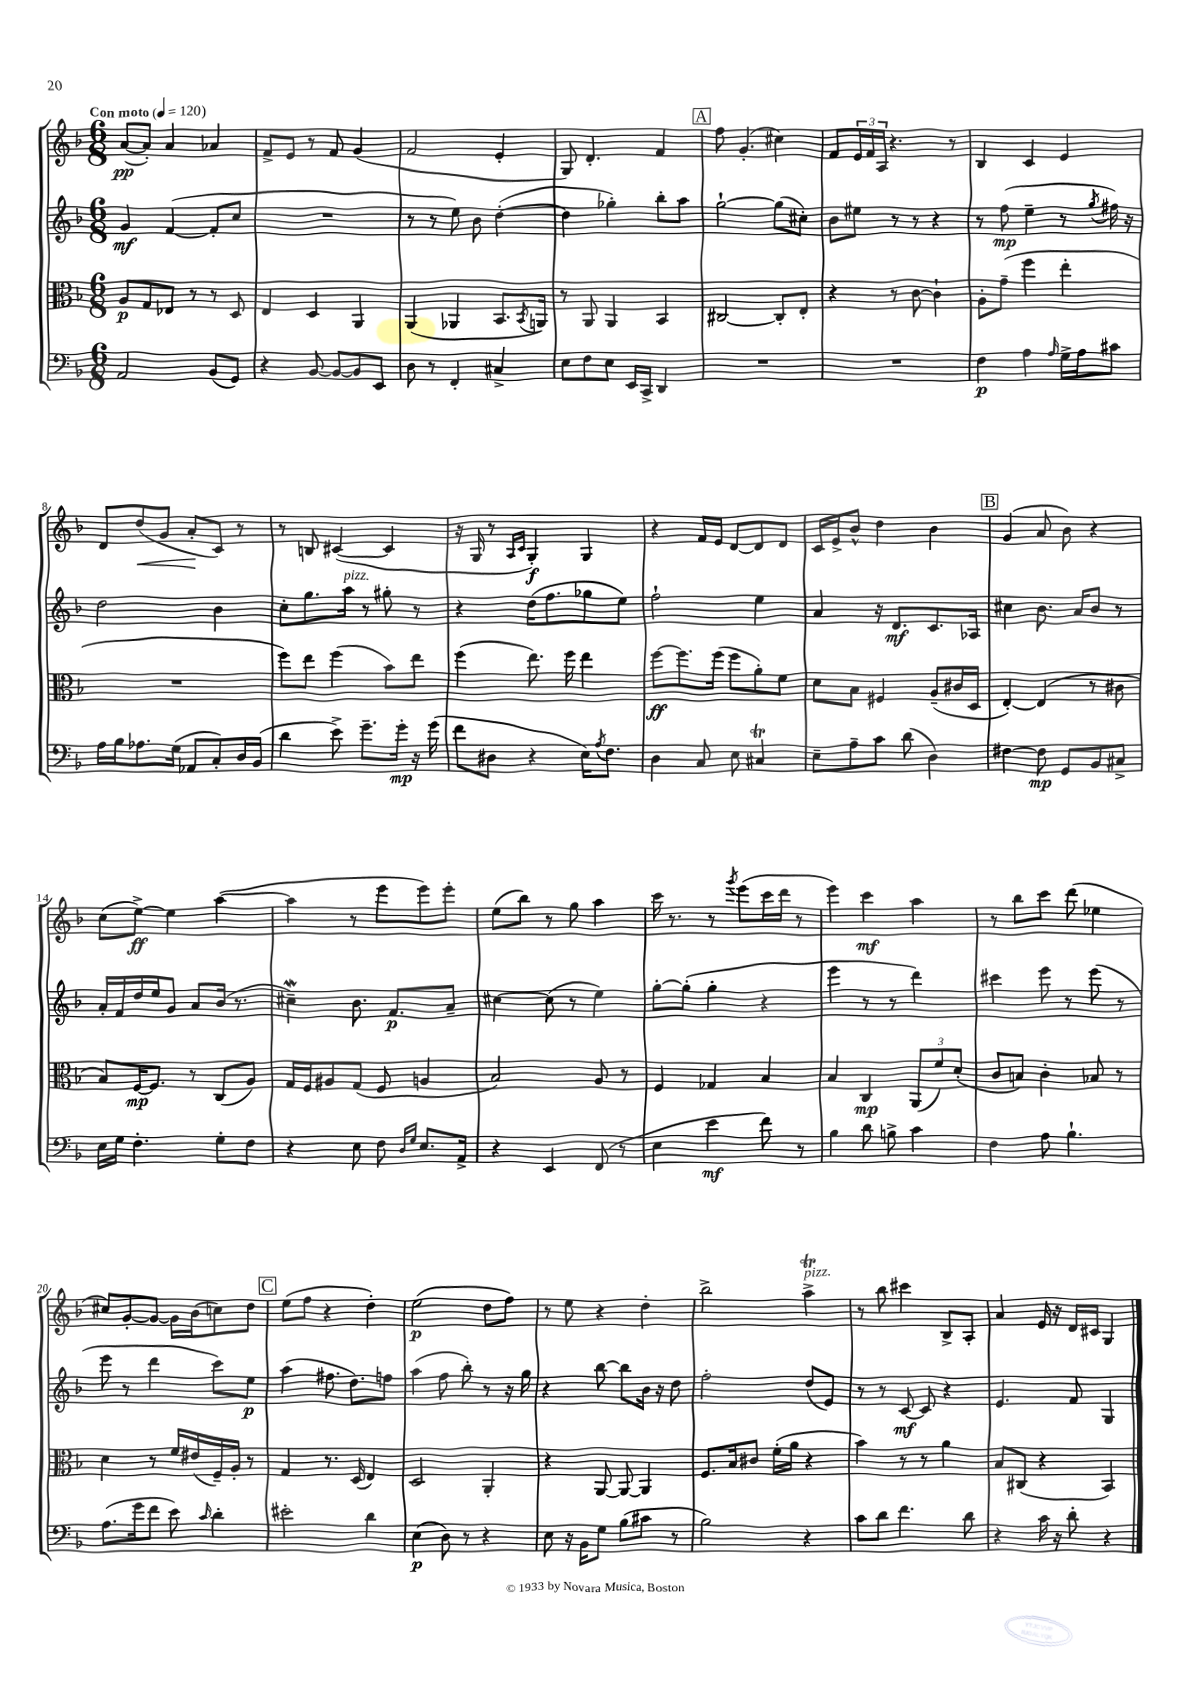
<<
\new StaffGroup <<
\new Staff = "s0" {
    \clef treble \key f \major \numericTimeSignature \time 6/8 \tempo "Con moto" 4 = 120
    a'8~\pp( a'8-.) a'4 aes'4 |
    f'8-> e'8 r8 f'8 g'4( |
    f'2 e'4-. |
    g8) d'4.-. f'4 |
    \mark \markup { \box "A" } f''8 g'4.-.( cis''4) |
    f'8 \tuplet 3/2 { e'16 f'16 a16 } r4. r8 |
    bes4 c'4 e'4 |
    d'8 d''8\<( g'8 a'8-.\! c'8) r8 |
    r8 b8 cis'4~( cis'4 |
    r16 g16 r8 \grace { a16 c'16 } g4-.\f) g4 |
    r4 f'16 e'16 d'8~ d'8 d'8 |
    c'16 e'16-> bes'8-^ d''4 bes'4 |
    \mark \markup { \box "B" } g'4( a'8 bes'8) r4 |
    c''8( e''8~->\ff) e''4 a''4~( |
    a''4 r8 e'''8 e'''8) e'''8-. |
    e''8( bes''8) r8 g''8 a''4 |
    c'''16 r8. r8 \acciaccatura { g'''8 } e'''8( c'''16 d'''16 r8 |
    e'''4) c'''4\mf a''4 |
    r8 bes''8 c'''8 d'''8( ees''4 |
    cis''8) g'8~-. g'8~ g'16 bes'16( c''8) d''8 |
    \mark \markup { \box "C" } e''8( f''8 r4 d''4-.) |
    e''2\p( d''8 f''8) |
    r8 e''8 r4 d''4-. |
    bes''2-> a''4->\trill^\markup { \italic "pizz." } |
    r8 bes''8 cis'''4 bes8-> a8-. |
    a'4 e'16 r16 d'16 cis'16 g4 \bar "|." |
}
\new Staff = "s1" {
    \clef treble \key f \major \numericTimeSignature \time 6/8
    g'4\mf f'4~( f'8-. c''8 |
    R2. |
    r8 r8 e''8) bes'8 d''4~-.( |
    d''4 ges''4-.) bes''8-. a''8 |
    \mark \markup { \box "A" } g''2~-! g''8( cis''8-.) |
    bes'8 eis''8 r8 r8 r4 |
    r8 f''8\mp( e''4-- r8 \acciaccatura { g''8 } fis''16) r16 |
    d''2 bes'4 |
    c''8-. g''8. a''16^\markup { \italic "pizz." } r8 gis''8-. r8 |
    r4 d''16( f''8. ges''8 e''8) |
    f''2-! e''4 |
    a'4 r16 d'8.\mf c'8. aes16 |
    \mark \markup { \box "B" } cis''4 bes'8. a'16 bes'8 r8 |
    a'16-. f'16 d''16 e''16 g'8 a'8 bes'16( r8. |
    cis''4--\mordent) bes'8. f'8.\p a'8-- |
    cis''4~ cis''8( r8 e''4) |
    g''8~-. g''8-.( g''4-. r4 |
    e'''4 r8 r8 d'''4) |
    cis'''4 e'''8 r8 e'''8( r8 |
    e'''8 r8 d'''4 c'''8) e''8\p |
    \mark \markup { \box "C" } a''4( fis''8. d''8.) f''8 |
    a''4( f''8 bes''8-.) r8 r16 g''16 |
    r4 bes''8~ bes''8 bes'16 r16 d''8 |
    f''2-. d''8( e'8) |
    r8 r8 c'8~\mf c'8 r4 |
    e'4. f'8 g4 \bar "|." |
}
\new Staff = "s2" {
    \clef alto \key f \major \numericTimeSignature \time 6/8
    a8\p g8 ees8 r8 r8 d8 |
    e4 d4 a,4 |
    a,4( aes,4 bes,8. \acciaccatura { bes,8 } a,16) |
    r8 a,8 a,4 bes,4 |
    \mark \markup { \box "A" } cis2~ cis8-. e8-. |
    r4 r8 c'8~ c'4-! |
    a8-. g'8--( f''4 e''4-. |
    R2. |
    f''8) e''8 f''4( bes'8) e''8 |
    f''4( e''8.) f''16 e''4 |
    f''8~\ff f''8. f''16( f''8 a'8-.) f'8 |
    d'8 bes8 fis4 a8--( cis'16 d16 |
    \mark \markup { \box "B" } e4~-.) e4( r8 cis'8 |
    bes8) f16~\mp f8. r8 c8( a8) |
    g16 f16 ais8 g8( f8 a4 |
    bes2) a8 r8 |
    f4 ges4 bes4 |
    bes4 c4\mp \tuplet 3/2 { a,8( f'8) d'8-.( } |
    c'8 b8) c'4-. bes8 r8 |
    d'4 r8 f'16 eis'16( f16--) a16-. r8 |
    \mark \markup { \box "C" } g4 r8. d16( e4) |
    d2 a,4-. |
    r4 a,8~ a,8~ a,4 |
    f8. bes16 cis'8 f'16-.( a'16 r4 |
    bes'4) r8 r8 a'4 |
    bes8 cis8( r4 bes,4) \bar "|." |
}
\new Staff = "s3" {
    \clef bass \key f \major \numericTimeSignature \time 6/8
    a,2 bes,8( g,8) |
    r4 bes,8~ bes,8~ bes,8 e,8 |
    d8 r8 f,4-. cis4-> |
    e8 f8 e8 e,16 c,16-> d,4 |
    \mark \markup { \box "A" } R2. |
    R2. |
    f4\p a4 \grace { a16 } g16-> a16 cis'8 |
    a16 bes16 aes8. g16( aes,8 c8-.) d16 bes,16( |
    d'4 e'8->) g'8.-- g'16-.\mp r16 g'16( |
    f'8 dis8 r4 e16) \acciaccatura { a8 } f8. |
    d4 c8 e8 cis4\trill |
    e8-- a8-- c'8 d'8( d4) |
    \mark \markup { \box "B" } fis4~ fis8\mp g,8 bes,8 cis8-> |
    e16 g16 f4.-. g8-. f8 |
    r4 e8 f8 \grace { d16 g16 } e8. a,16-> |
    r4 e,4 f,8( r8 |
    e4 e'4\mf f'8) r8 |
    bes4 d'8 b8-> c'4 |
    f4 a8 bes4.-! |
    a8.( g'16 f'8 e'8) \grace { c'16 } d'4-. |
    \mark \markup { \box "C" } eis'2-. d'4 |
    e4\p( d8) r8 r4 |
    e8 r16 bes,16 g8 bes8( cis'8 r8 |
    bes2) r4 |
    c'8 d'8 f'4. d'8 |
    r4 c'16 r16 d'8-. r4 \bar "|." |
}
>>
>>
